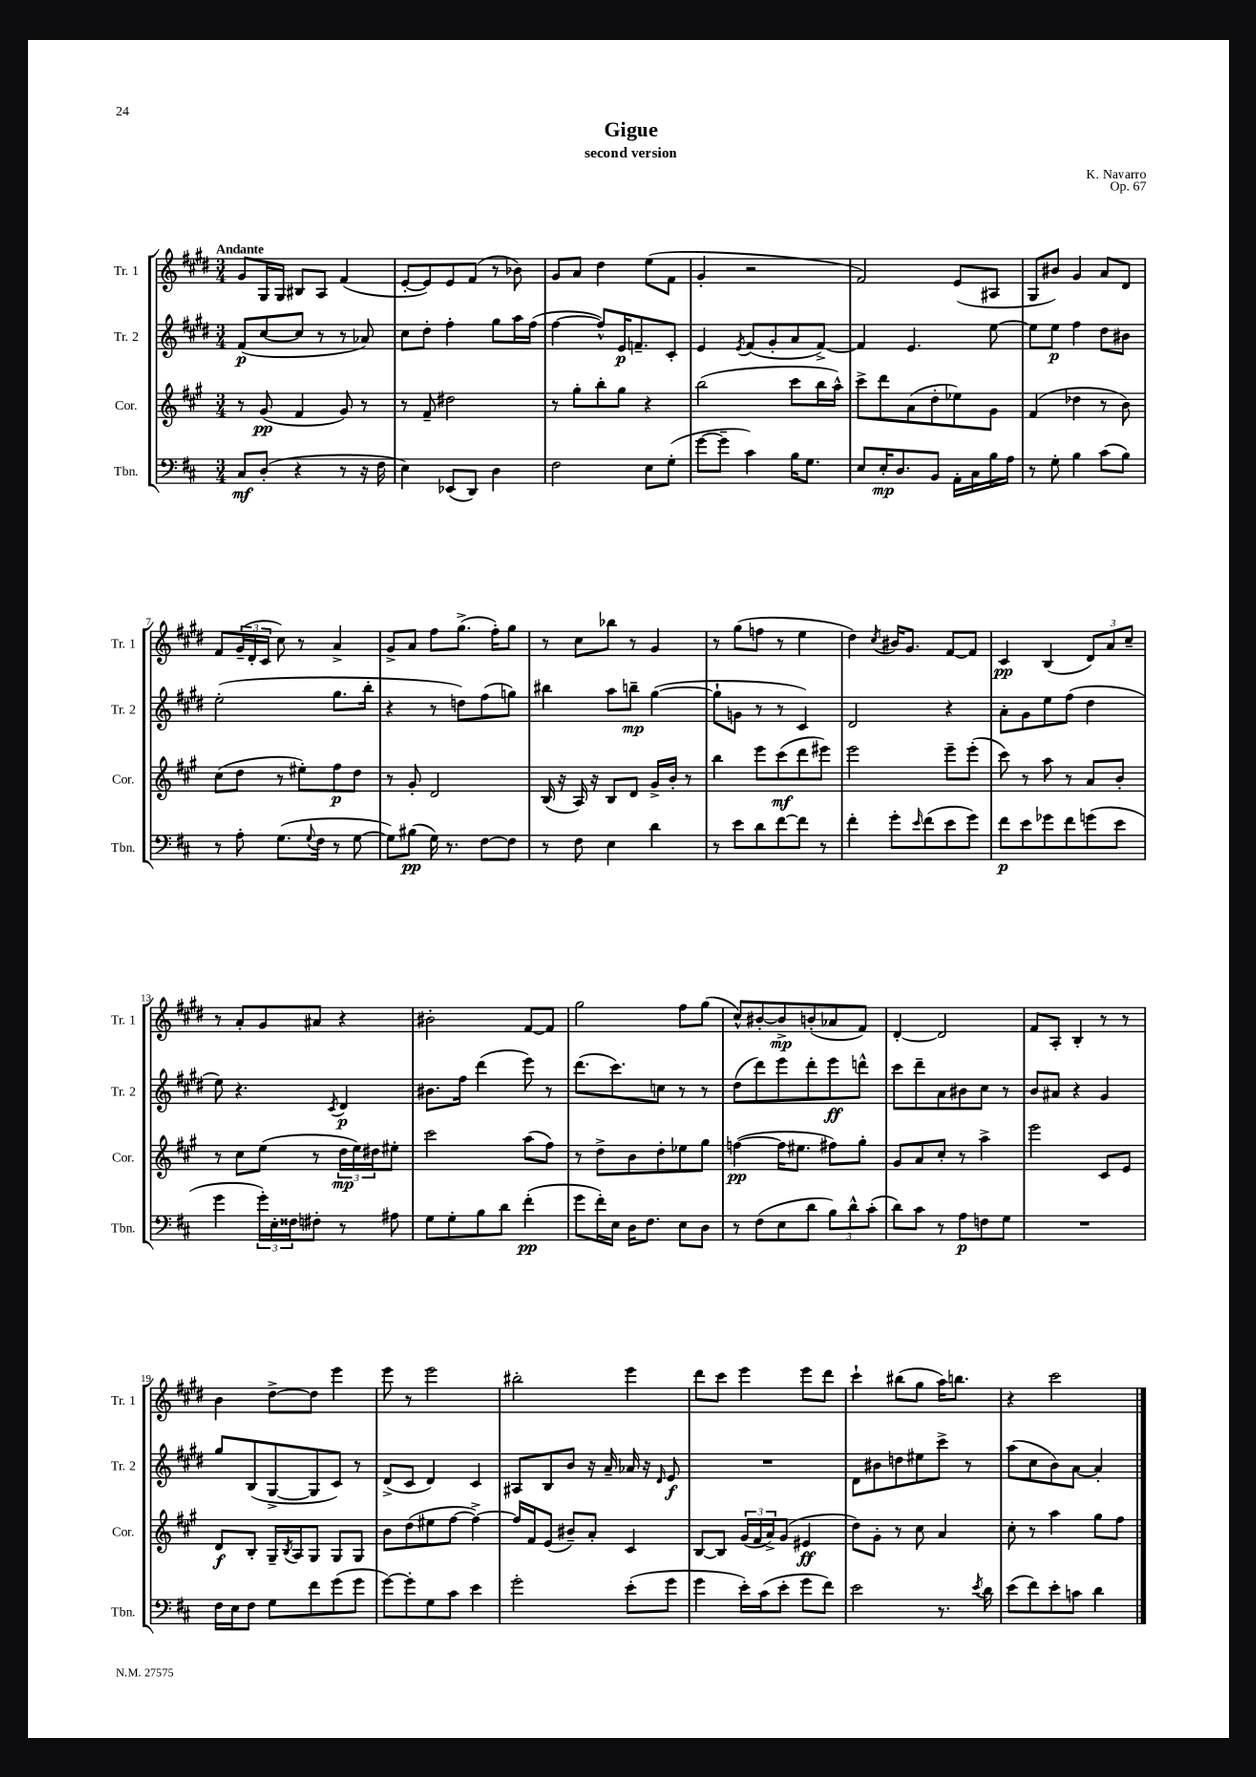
\header { title = "Gigue" composer = "K. Navarro" subtitle = "second version" opus = "Op. 67" }
<<
\new StaffGroup <<
\new Staff = "s0" \with { instrumentName = "Tr. 1" shortInstrumentName = "Tr. 1" } {
    \clef treble \key e \major \numericTimeSignature \time 3/4 \tempo "Andante"
    gis'8 gis16 gis16 bis8 a8 fis'4( |
    e'8~-. e'8) e'8 fis'8( r8 bes'8) |
    gis'8 a'8 dis''4 e''8( fis'8 |
    gis'4-. r2 |
    fis'2) e'8( ais8 |
    gis8 bis'8) gis'4 a'8 dis'8 |
    fis'8 \tuplet 3/2 { gis'16--( dis'16-. cis'16 } cis''8) r8 a'4-> |
    gis'8-> a'8 fis''8 gis''8.->( fis''16-.) gis''8 |
    r8 cis''8 bes''8 r8 gis'4 |
    r8 gis''8( f''8 r8 e''4 |
    dis''4) \acciaccatura { cis''8 } bis'16 gis'8. fis'8~ fis'8 |
    cis'4\pp b4( \tuplet 3/2 { dis'8) a'8 cis''8-- } |
    r8 a'8-. gis'8 ais'8 r4 |
    bis'2-. fis'8~ fis'8 |
    gis''2 fis''8 gis''8( |
    cis''8-^) bis'8~-. bis'8->\mp b'8-.( aes'8 fis'8) |
    dis'4~-. dis'2 |
    fis'8 a8-. b4-. r8 r8 |
    b'4 dis''8~-> dis''8 e'''4 |
    e'''8 r8 e'''2 |
    bis''2-. e'''4 |
    dis'''8 cis'''8 e'''4 e'''8 dis'''8 |
    cis'''4-! bis''8( gis''8 a''16) b''8. |
    r4 cis'''2 \bar "|." |
}
\new Staff = "s1" \with { instrumentName = "Tr. 2" shortInstrumentName = "Tr. 2" } {
    \clef treble \key e \major \numericTimeSignature \time 3/4
    fis'8\p( cis''8~ cis''8 r8 r8 aes'8) |
    cis''8 dis''8-. fis''4-. gis''8 a''16 fis''16( |
    fis''4~ fis''8-^) e'16\p f'8.-- cis'8-. |
    e'4 \acciaccatura { e'8 } fis'8( gis'8-. a'8 fis'8~->) |
    fis'4 e'4. e''8~ |
    e''8 e''8\p fis''4 dis''8 bis'8 |
    e''2-.( gis''8. b''16-. |
    r4 r8 d''8) fis''8( g''8) |
    bis''4 a''8 b''8--\mp gis''4~( |
    gis''8-! g'8 r8 r8 cis'4) |
    dis'2 r4 |
    a'8-. gis'8 e''8 fis''8( dis''4 |
    e''8) r4. \acciaccatura { cis'8 } dis'4\p |
    bis'8. fis''16 dis'''4( e'''8) r8 |
    dis'''8.( cis'''8.) c''8 r8 r8 |
    dis''8( dis'''8) e'''8 dis'''8-. e'''8\ff d'''8-^ |
    cis'''8 dis'''8-- a'8 bis'8 cis''8 r8 |
    b'8 ais'8 r4 gis'4 |
    gis''8 b8( gis8~-> gis8 cis'8) r8 |
    dis'8->( cis'8 dis'4) cis'4 |
    ais8 b8 b'8 r16 a'16-- aes'16 r16 \grace { dis'16 } e'8\f |
    R2. |
    dis'8 bis'8 d''8 eis''8 cis'''8-> r8 |
    a''8( cis''8 b'8) a'8~ a'4-. \bar "|." |
}
\new Staff = "s2" \with { instrumentName = "Cor." shortInstrumentName = "Cor." } {
    \clef treble \key a \major \numericTimeSignature \time 3/4
    r8 gis'8\pp( fis'4 gis'8) r8 |
    r8 fis'8-- dis''2 |
    r8 gis''8-. b''8-. gis''8 r4 |
    b''2( cis'''8 b''16 a''16-^) |
    cis'''8-> d'''8 a'8( d''8-. ees''8) gis'8 |
    fis'4( des''4 r8 b'8) |
    cis''8( d''8 r8 eis''8-.) fis''8\p d''8 |
    r8 gis'8-. d'2 |
    b16( r16 a16) r16 b8 d'8 gis'16-> b'16-. r8 |
    b''4 e'''8 cis'''8\mf( d'''8 eis'''8) |
    e'''2 e'''8-- e'''8-.( |
    cis'''8) r8 a''8 r8 a'8 b'8-. |
    r8 cis''8 e''8( r8 \tuplet 3/2 { d''16\mp e''16) dis''16 } eis''8-. |
    cis'''2 a''8( fis''8) |
    r8 d''8-> b'8 d''8-. ees''8 gis''8 |
    f''4~\pp( f''16 eis''8. fis''8) gis''8-. |
    gis'8 a'8 cis''8-. r8 a''4-> |
    e'''2 cis'8 e'8 |
    d'8\f b8-. gis16-- \acciaccatura { b8 } a16 gis8 gis8 gis8 |
    b'8 d''8( eis''8 fis''8~ fis''4~->) |
    fis''16 fis'16 e'8( bis'8--) a'8-. cis'4 |
    b8~ b8 \tuplet 3/2 { gis'16( fis'16 a'16->) } gis'8( eis'4\ff |
    d''8) gis'8-. r8 cis''8 a'4 |
    cis''8-. r8 a''4 gis''8 fis''8 \bar "|." |
}
\new Staff = "s3" \with { instrumentName = "Tbn." shortInstrumentName = "Tbn." } {
    \clef bass \key d \major \numericTimeSignature \time 3/4
    cis8\mf d8-.( r4 r8 r16 fis16 |
    e4) ees,8( d,8) d4 |
    fis2 e8 g8-.( |
    g'8~ g'8-- cis'4) b16 g8. |
    e8 e16-.\mp d8. b,8 a,16-. cis16 b16 a16 |
    r8 g8-. b4 cis'8( b8) |
    r8 a8-. g8.( \appoggiatura { g8 } fis16 r8 g8~ |
    g8) bis8\pp( g16) r8. fis8~ fis8 |
    r8 fis8 e4 d'4 |
    r8 e'8 d'8 fis'8~ fis'8 r8 |
    fis'4-. g'8-. \grace { e'16 } fis'8( e'8 g'8) |
    fis'8\p e'8 ges'8 fis'8 g'8( e'8 |
    g'4 \tuplet 3/2 { g'16-.) e16-. fisis16 } fis8-. r8 ais8 |
    g8 g8-. b8 d'8 fis'4-.\pp( |
    g'8 fis'16-.) e16 d16 fis8. e8 d8 |
    r8 fis8( e8 d'8 \tuplet 3/2 { b8) d'8-^ cis'8-.( } |
    d'8) cis'8 r8 a8\p f8 g8 |
    R2. |
    fis16 e16 fis8 g8 fis'8 g'8( g'8 |
    g'8~) g'8-. g8 cis'8 e'4 |
    g'2-. e'8-.( g'8 |
    g'4 e'16-.) cis'16( e'8-. g'8 fis'8) |
    e'2 r8. \acciaccatura { e'8 } d'16 |
    e'8( fis'8) e'8-. c'8 d'4 \bar "|." |
}
>>
>>
